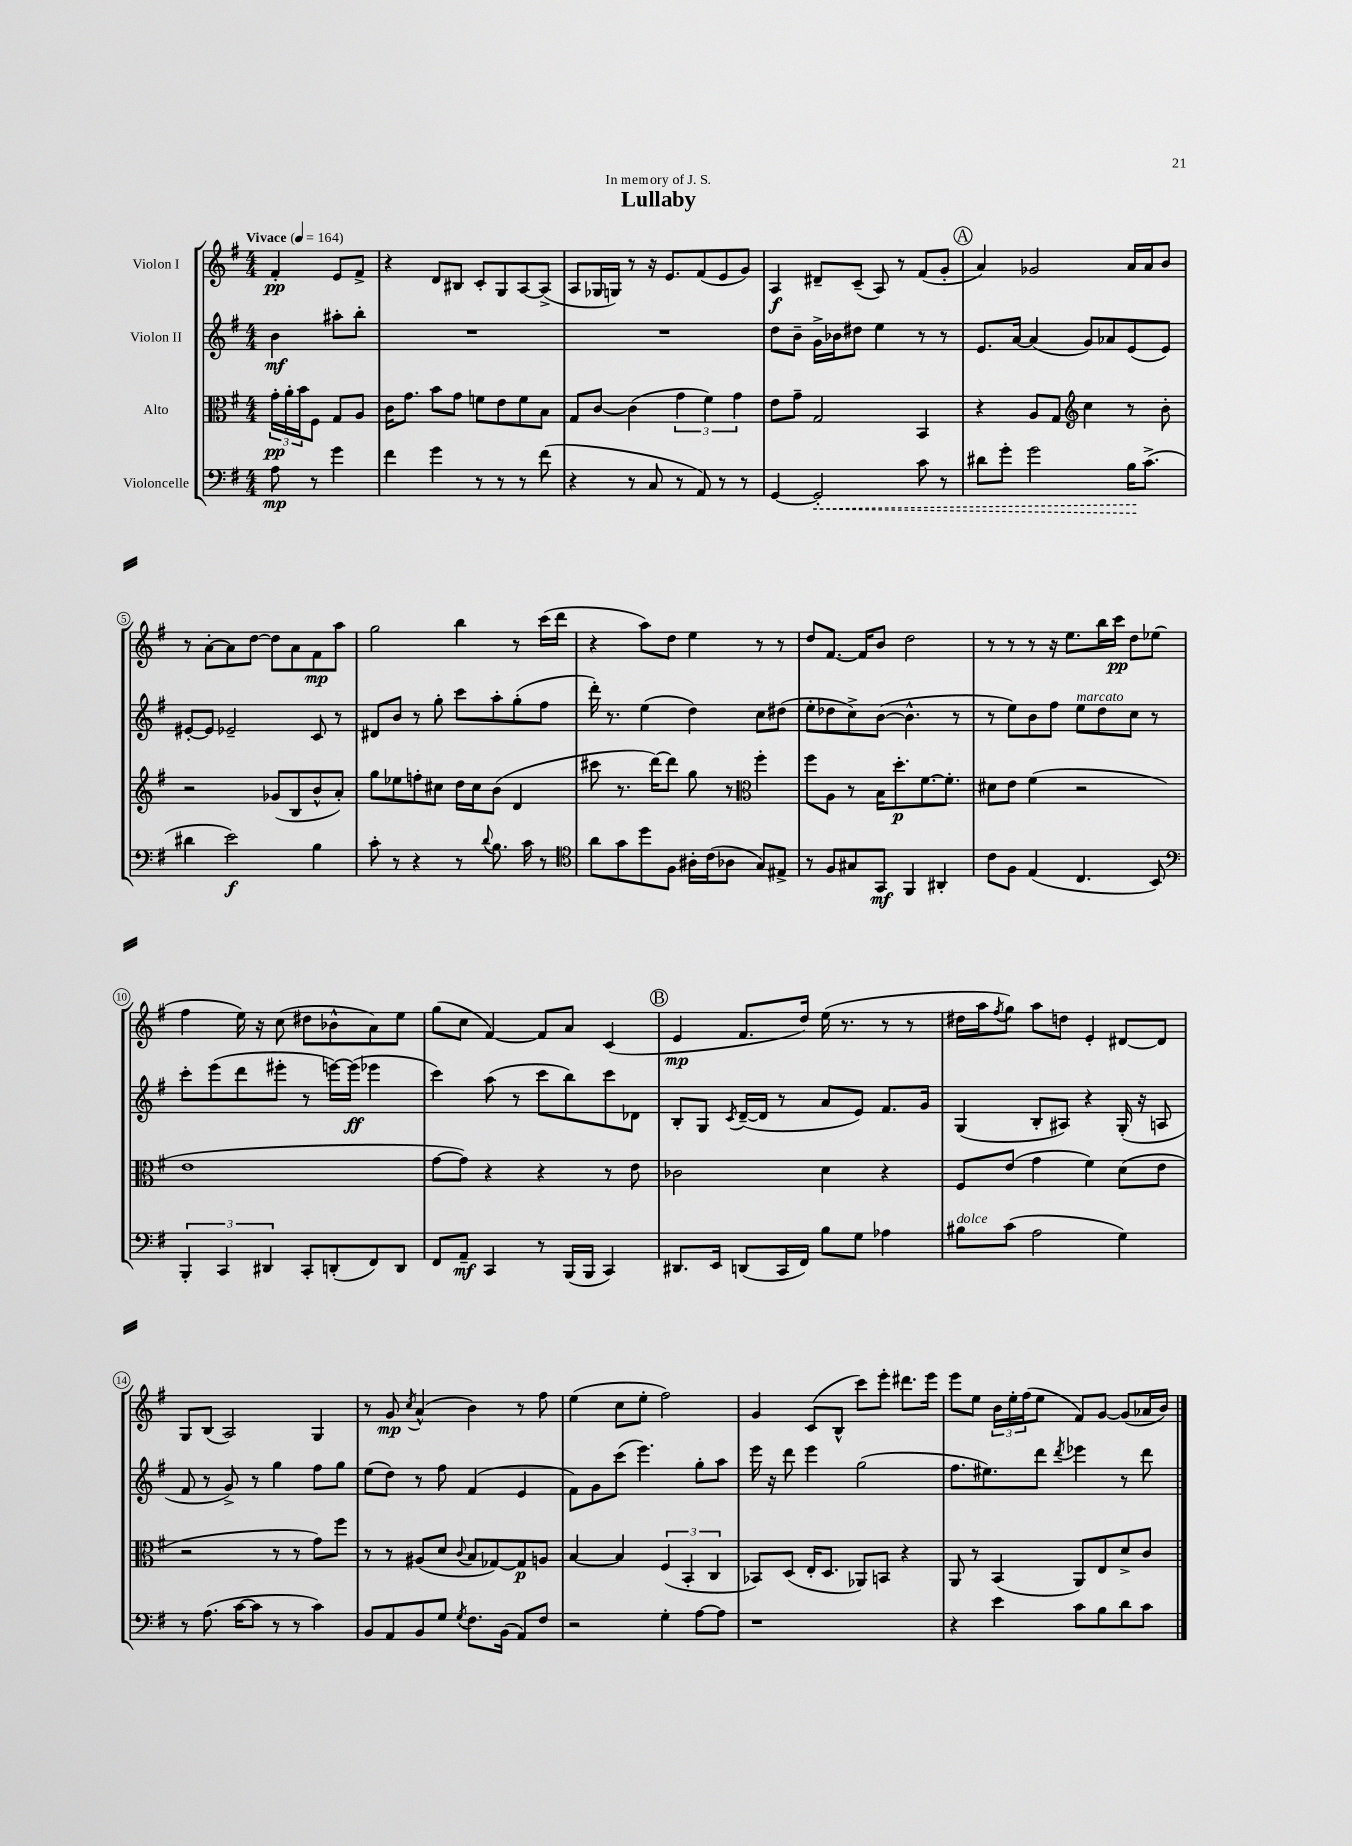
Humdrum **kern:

**kern	**kern	**kern	**kern
*staff4	*staff3	*staff2	*staff1
*clefF4	*clefC3	*clefG2	*clefG2
*k[f#]	*k[f#]	*k[f#]	*k[f#]
*M4/4	*M4/4	*M4/4	*M4/4
*MM164	*MM164	*MM164	*MM164
8A	24g'	4b	4f#'
.	24a'	.	.
.	24b	.	.
8r	8F#	.	.
4g	8G	8aa#'	8e
.	8A	8bb'	8f#^
=	=	=	=
4f#	16c	1r	4r
.	8.g	.	.
4g	8b	.	8d
.	8g	.	8B#
8r	8f	.	8c'
8r	8e	.	8G
8r	8f	.	[8A
(8f#	8B	.	(8A^]
=	=	=	=
4r	8G	1r	8A
.	[8c	.	16G-
.	.	.	16G)
8r	(4c]	.	8r
8C	.	.	16r
.	.	.	8.e
8r	6g	.	.
8AA)	.	.	(8f#
.	6f#)	.	.
8r	.	.	8e
.	6g	.	.
8r	.	.	8g)
=	=	=	=
[4GG	8e	8dd	4A
.	8g~	8b~	.
2GG']	2G	16g^	8d#~
.	.	16b-	.
.	.	8dd#	(8c~
.	.	4ee	8A)
.	.	.	8r
8c	4BB	8r	(8f#
8r	.	8r	8g'
=	=	=	=
8d#	4r	8.e	4a)
8g'	.	.	.
.	.	[16a	.
2g	8A	(4a]	2g-
.	8G	.	.
*	*clefG2	*	*
.	4cc	8g)	.
.	.	8a-	.
16B	8r	(8e	16a
(8.c^	.	.	16a
.	8b'	8e)	8b
=	=	=	=
4d#	2r	[8e#'	8r
.	.	8e#]	[8a'
2e)	.	2e-~	8a]
.	.	.	[8dd
.	(8g-	.	8dd]
.	8B	.	8a
4B	8b^^	8c	8f#
.	8a')	8r	8aa
=	=	=	=
8c'	8gg	8d#	2gg
8r	8ee-	8b	.
4r	8ff'	8r	.
.	8cc#	8gg'	.
8r	16dd	8ccc	4bb
.	16cc#	.	.
8qqd	.	.	.
8.B	(8b	8aa'	.
.	4d	(8gg'	8r
16c	.	.	.
8r	.	8ff#	(16ccc
.	.	.	16ddd
=	=	=	=
*clefC4	*	*	*
8a	8ccc#	16ddd')	4r
.	.	8.r	.
8g	8.r	.	.
8dd	.	(4ee	8aa)
.	[16ddd)	.	.
8F#	8ddd]	.	8dd
16A#'	8gg	4dd)	4ee
(16c	.	.	.
8A-	8r	.	.
*	*clefC3	*	*
8G)	4ff#'	8cc	8r
8E#^	.	(8dd#	8r
=	=	=	=
8r	8ff#	8ee'	8dd
8F#	8A	8dd-	[8.f#
8G#	8r	8cc^)	.
.	.	.	16f#]
8GG	16B	([8b	8b
.	8.dd'	.	.
4FF#	.	4.b^^]	2dd
.	[8.f#	.	.
4AA#'	.	.	.
.	8.f#']	.	.
.	.	8r	.
=	=	=	=
8c	8d#	8r	8r
8F#	8e	8ee)	8r
(4E	(4f#	8b	8r
.	.	8ff#	16r
.	.	.	8.ee
4.C	2r	8ee	.
.	.	8dd	16bb
.	.	.	16ccc
.	.	8cc	8dd
8BB)	.	8r	(8ee-
=	=	=	=
*clefF4	*	*	*
6BBB'	1e	8ccc'	4ff#
.	.	(8eee	.
6CC	.	.	.
.	.	8ddd	16ee)
.	.	.	16r
6DD#	.	.	.
.	.	8eee#'	(8cc
8CC'	.	8r	8dd#
(8DD'	.	[16eee)	8b-^^
.	.	(16eee]	.
8FF#)	.	4eee-	8a)
8DD	.	.	8ee
=	=	=	=
8FF#	[8g	4ccc)	(8gg
8AA~	8g])	.	8cc
4CC	4r	(8aa	[4f#)
.	.	8r	.
8r	4r	8ccc	8f#]
(16BBB	.	8bb)	8a
16BBB	.	.	.
4CC)	8r	8ccc	(4c
.	8e	8d-	.
=	=	=	=
8.DD#	2c-	8B'	4e
.	.	8G	.
16EE	.	.	.
.	.	8qc	.
(8DD	.	([16d~	8.f#
.	.	16d]	.
16CC	.	8r	.
16FF#)	.	.	16dd)
8B	4d	8a	(16ee
.	.	.	8.r
8G	.	8e)	.
4A-	4r	8.f#	8r
.	.	.	8r
.	.	16g	.
=	=	=	=
8B#	8F#	(4G	16dd#
.	.	.	16aa
.	.	.	8qff#
(8c	(8e	.	8gg)
2A	4g	8B'	8aa
.	.	8A#)	8dd
.	4f#)	4r	4e'
4G)	(8d	(16G'	[8d#
.	.	16r	.
.	8e	8A	8d#]
=	=	=	=
8r	2r	8f#	8G
(8.A	.	8r	(8B
.	.	8g^)	2A)
[16c	.	.	.
8c]	.	8r	.
8r	8r	4gg	.
8r	8r	.	.
4c)	8g)	8ff#	4G
.	8ff#	8gg	.
=	=	=	=
8BB	8r	(8ee	8r
8AA	8r	8dd)	8g
.	.	.	8qcc
8BB	(8A#	8r	(4a^^
8G	8d	8ff#	.
8qG	8qqc	.	.
8.F#	8B	(4f#	4b)
.	[8G-)	.	.
(16BB	.	.	.
8AA)	8G-]	4e	8r
8F#	8A	.	8ff#
=	=	=	=
2r	[4B	8f#)	(4ee
.	.	8g	.
.	4B]	(8ccc	8cc
.	.	4.eee)	8ee'
4G'	(6F#	.	2ff#)
.	6BB'	.	.
[8A	.	8gg'	.
.	6C	.	.
8A]	.	8aa	.
=	=	=	=
1r	8BB-)	16eee	4g
.	.	16r	.
.	(8D	8ddd	.
.	16E'	4eee	(8c
.	8.D	.	.
.	.	.	8B^^
.	8AA-)	(2gg	8ccc)
.	8BB	.	8eee'
.	4r	.	8.ddd#
.	.	.	16eee
=	=	=	=
4r	8AA	8.ff#	8eee
.	8r	.	8ee
.	.	8.ee#)	.
4e	(4BB	.	24b
.	.	.	24ee'
.	.	.	(24ff#
.	.	8ddd	8ee
.	.	8qddd	.
8c	8AA)	4eee-	8f#)
8B	8E	.	[8g
8d	8d^	8r	(8g]
8c	8c	8ddd	16a-
.	.	.	16b)
==	==	==	==
*-	*-	*-	*-
